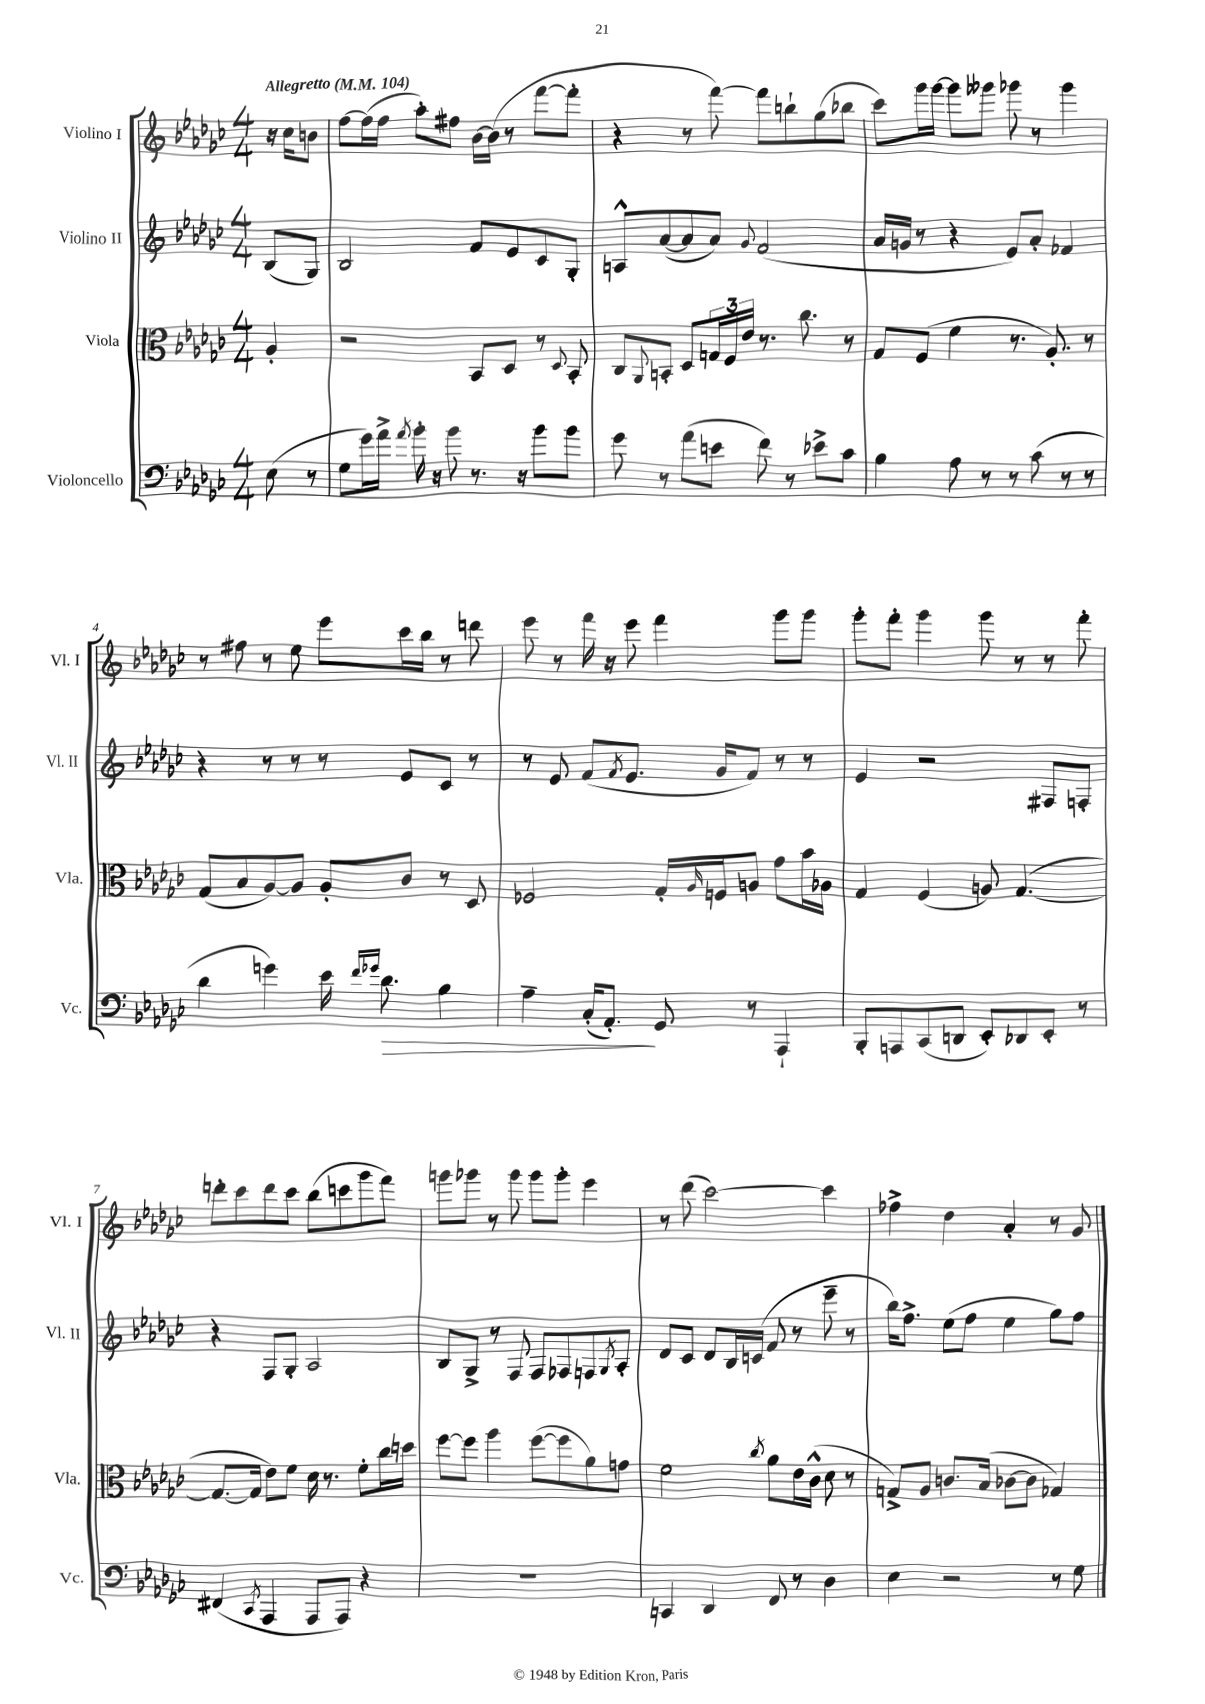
<<
\new StaffGroup <<
\new Staff = "s0" \with { instrumentName = "Violino I" shortInstrumentName = "Vl. I" } {
    \clef treble \key ges \major \numericTimeSignature \time 4/4 \partial 4 \tempo "Allegretto" 4 = 104
    r16 ces''16 b'8 |
    f''8~ f''16( f''16 aes''8-.) fis''8 bes'16~ bes'16( r8 f'''8~ f'''8-. |
    r4 r8 f'''8~) f'''8 b''8-! ges''8( bes''8 |
    ces'''8) ges'''16 ges'''16~ ges'''8 geses'''8 ges'''8 r8 ges'''4 |
    r8 fis''8 r8 ees''8 ees'''8 ces'''16 bes''16 r8 d'''8 |
    ees'''8 r8 f'''16 r16 ees'''8 f'''4 ges'''8 ges'''8 |
    ges'''8-. f'''8-. ges'''4 ges'''8 r8 r8 f'''8-. |
    d'''8-. ces'''8 d'''8 ces'''8 bes''8( c'''8 ges'''8 f'''8) |
    g'''8 ges'''8 r8 ges'''8 ges'''8 ges'''8-. ees'''4 |
    r8 des'''8( ces'''2~) ces'''4 |
    fes''4-> des''4 aes'4-. r8 ges'8 \bar "|." |
}
\new Staff = "s1" \with { instrumentName = "Violino II" shortInstrumentName = "Vl. II" } {
    \clef treble \key ges \major \numericTimeSignature \time 4/4 \partial 4
    bes8( ges8) |
    bes2 f'8 ees'8 ces'8 ges8-. |
    a8-^ aes'8~( aes'8 aes'8) \appoggiatura { ges'8 } f'2( |
    aes'16 g'16 r8 r4 ees'8) aes'8-. fes'4 |
    r4 r8 r8 r8 ees'8 ces'8 r8 |
    r8 ees'8 f'8( \acciaccatura { f'8 } ees'8. ges'16 f'8) r8 r8 |
    ees'4 r2 fis8 f8-. |
    r4 f8 ges8-. aes2 |
    bes8 ges8-> r8 f8 f8 fes8 f8 \acciaccatura { ges8 } aes8-. |
    des'8 ces'8 des'8 bes16 c'16( f'8 r8 ees'''8-- r8 |
    bes''16) f''8.-> ees''8( f''8 ees''4 ges''8) f''8 \bar "|." |
}
\new Staff = "s2" \with { instrumentName = "Viola" shortInstrumentName = "Vla." } {
    \clef alto \key ges \major \numericTimeSignature \time 4/4 \partial 4
    aes4-. |
    r2 bes,8 des8 r8 \appoggiatura { des8 } bes,8-. |
    ces8 \appoggiatura { aes,8 } b,8-. des8 \tuplet 3/2 { g16 f16 ees'16 } r8. ces''8. r8 |
    ges8 f8( f'4 r8. aes8.-.) r8 |
    ges8( bes8 aes8~) aes8 aes8-. ces'8 r8 des8 |
    fes2 ges16-. \grace { aes16 } f16 a8 ges'8 bes'16 aes16 |
    ges4 f4( a8) ges4.~( |
    ges8.~ ges16 ees'8) f'8 des'16 r8. f'8-. ces''16 d''16 |
    f''8~ f''8 aes''4 f''8~( f''8 aes'8) g'8 |
    f'2 \acciaccatura { ces''8 } aes'8 ees'16 ces'16-^( des'8 r8 |
    g8->) aes8 c'8. bes16( ces'8~ ces'8 ges4) \bar "|." |
}
\new Staff = "s3" \with { instrumentName = "Violoncello" shortInstrumentName = "Vc." } {
    \clef bass \key ges \major \numericTimeSignature \time 4/4 \partial 4
    ees8( r8 |
    ges8 ges'16) aes'16-> \acciaccatura { aes'8 } bes'16-. r16 bes'8 r8. r16 bes'8 bes'8 |
    ges'8 r8 aes'8( e'8 f'8) r8 ees'8-> ces'8 |
    bes4 aes8 r8 r8 ces'8( r8 r8 |
    des'4 g'4) ees'16 \grace { f'16 ges'16 } des'8.\> bes4 |
    aes4-- ces16-.( aes,8.-.\!) ges,8 r8 aes,,4-! |
    bes,,8-. a,,8 ces,8( d,8 ees,8-.) des,8 ees,8-. r8 |
    fis,4( \acciaccatura { ces,8 } aes,,4 aes,,8 aes,,8) r4 |
    R1 |
    c,4 des,4 f,8 r8 des4 |
    ees4 r2 r8 ges8 \bar "|." |
}
>>
>>
